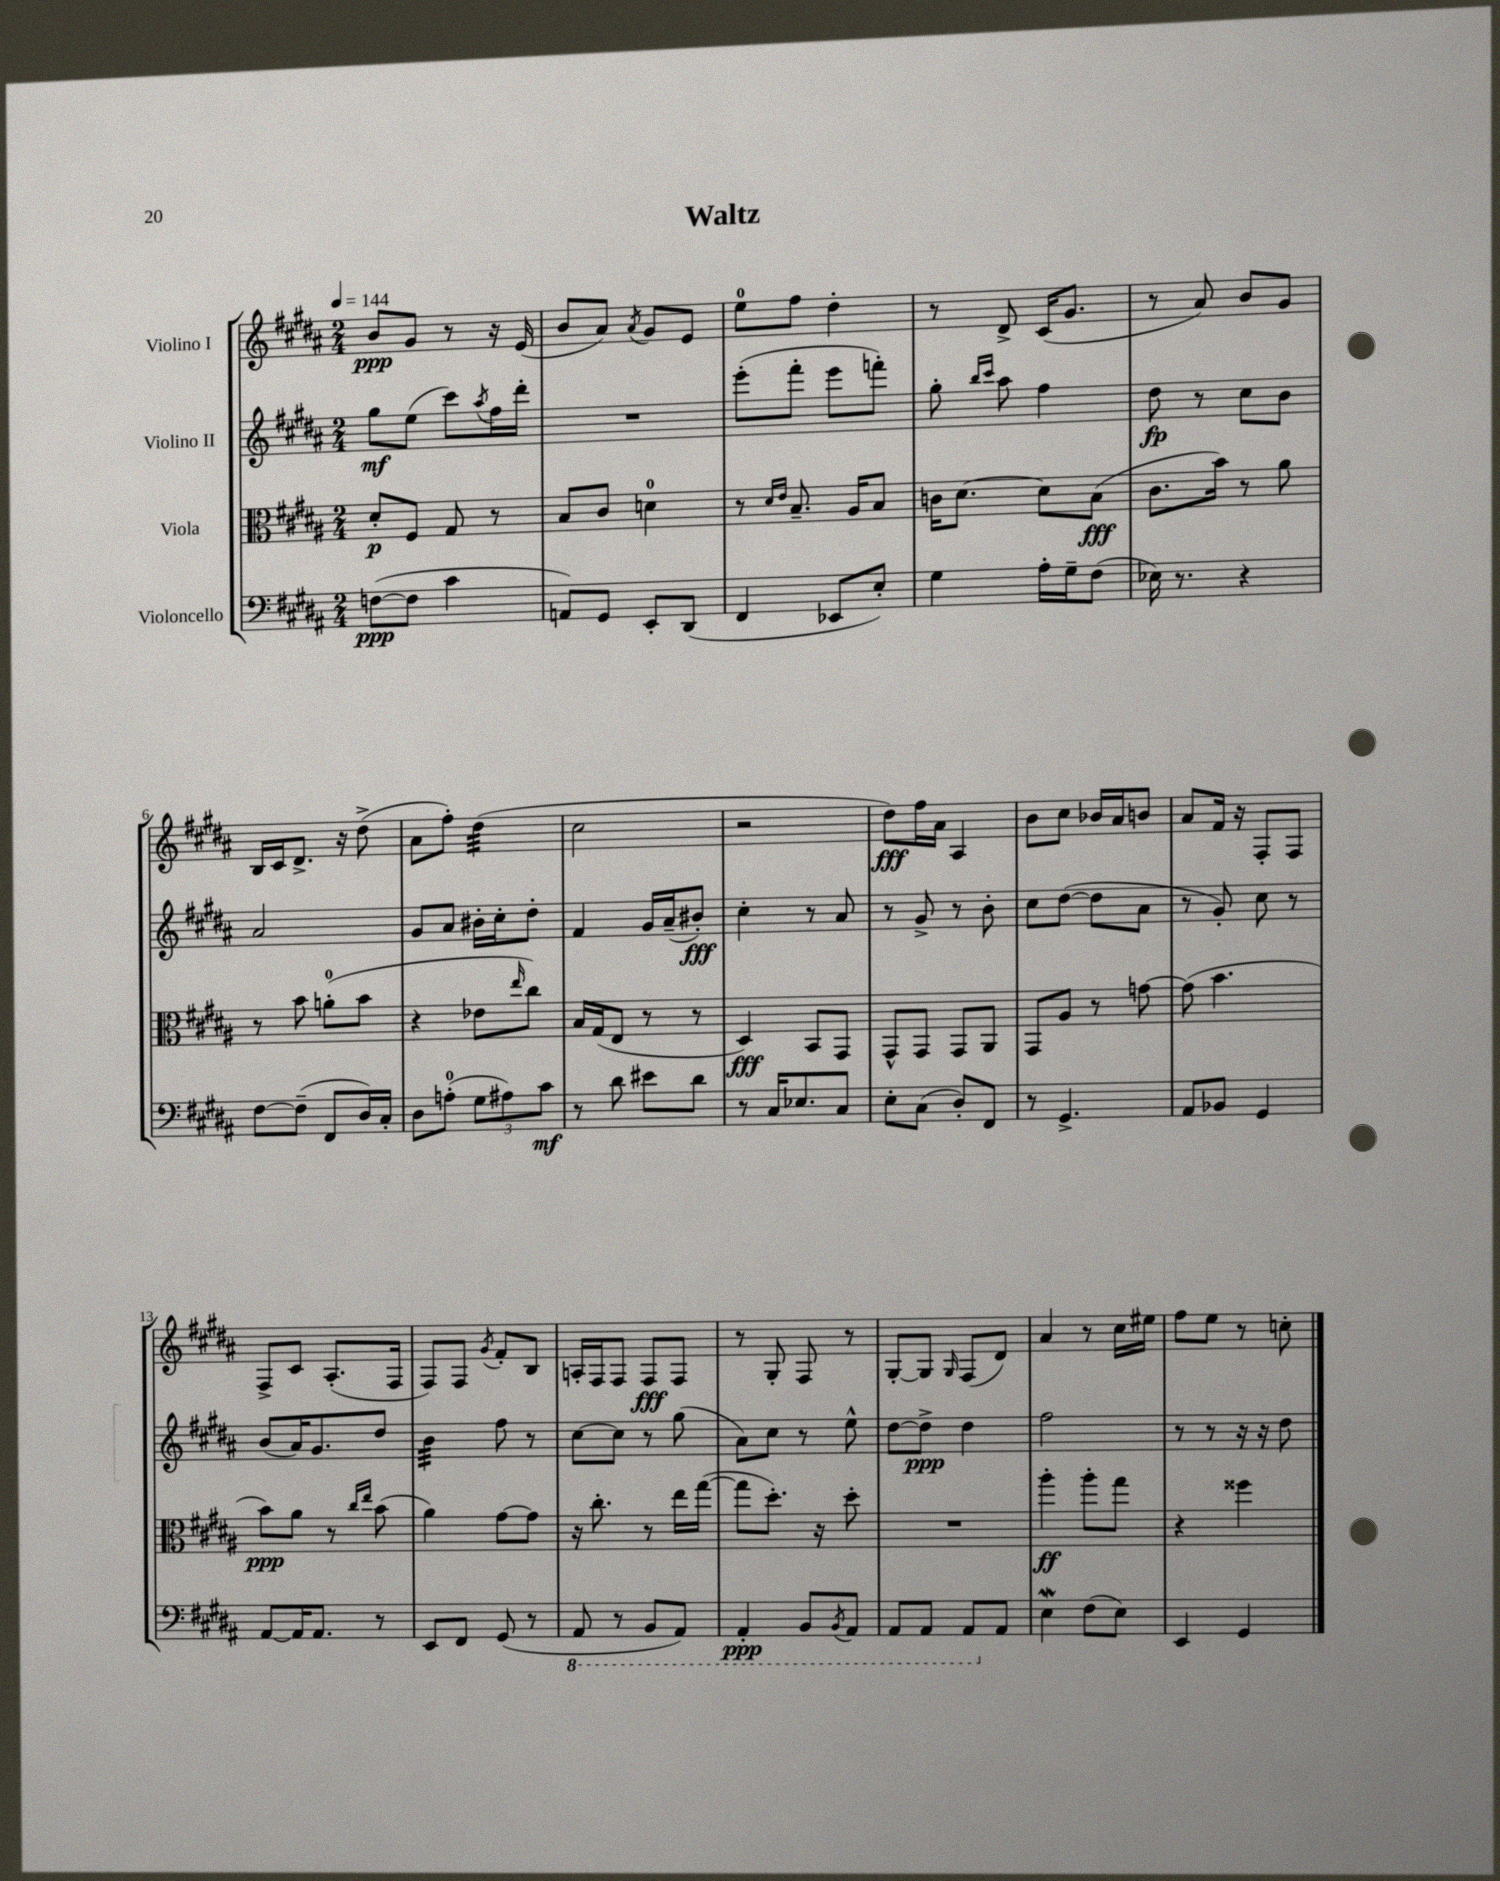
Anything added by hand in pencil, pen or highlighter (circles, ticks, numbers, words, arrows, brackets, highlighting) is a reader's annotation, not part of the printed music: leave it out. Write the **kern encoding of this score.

**kern	**kern	**kern	**kern
*staff4	*staff3	*staff2	*staff1
*clefF4	*clefC3	*clefG2	*clefG2
*k[f#c#g#d#a#]	*k[f#c#g#d#a#]	*k[f#c#g#d#a#]	*k[f#c#g#d#a#]
*M2/4	*M2/4	*M2/4	*M2/4
*MM144	*MM144	*MM144	*MM144
([8F	8d#'	8gg#	8b
8F]	8F#	(8ee	8g#
4c#	8G#	8ccc#)	8r
.	.	8qaa#	.
.	8r	16ff#	16r
.	.	16ddd#'	(16e
=	=	=	=
8AA)	8B	2r	8b
8GG#	8c#	.	8a#)
.	.	.	8qa#
8EE'	4d	.	8g#
(8DD#	.	.	8e
=	=	=	=
4FF#	8r	(8eee'	8ee
.	16qqd#	.	.
.	16qqe	.	.
.	8.B~	8fff#'	8ff#
8EE-	.	8eee	4dd#'
.	16A#	.	.
8E')	8B	8fff')	.
=	=	=	=
4G#	16c	8gg#'	8r
.	[8.d#	.	.
.	.	16qqbb	.
.	.	16qqccc#	.
.	.	8aa#	8d#^
16A#'	8d#]	4ff#	(16c#
16G#~	.	.	8.g#
(8F#	(8B	.	.
=	=	=	=
16E-)	8.c#	8dd#	8r
8.r	.	.	.
.	.	8r	8a#)
.	16b)	.	.
4r	8r	8cc#	8b
.	8a#	8b	8g#
=	=	=	=
[8F#	8r	2a#	16B
.	.	.	16c#
(8F#~]	8b	.	8.d#^
8FF#	(8a'	.	.
.	.	.	16r
16D#)	8b	.	(8dd#^
16C#'	.	.	.
=	=	=	=
8D#	4r	8g#	8a#
(8A'	.	8a#	8ff#')
12G#	8e-	16b#'	(4dd#
.	.	16cc#'	.
12A#)	.	.	.
.	16qqee	.	.
.	8cc#)	8dd#'	.
12c#	.	.	.
=	=	=	=
8r	16B	4f#	2cc#
.	(16G#	.	.
8d#	8E	.	.
8e#	8r	16g#	.
.	.	(16a#~	.
8d#	8r	8b#')	.
=	=	=	=
8r	4D#)	4cc#'	2r
16C#	.	.	.
8.E-	.	.	.
.	8BB	8r	.
8C#	8GG#	8a#	.
=	=	=	=
8E'	8GG#^^	8r	8dd#)
(8C#	8GG#	8g#^	16ff#
.	.	.	16a#
8D#')	8GG#	8r	4A#
8FF#	8AA#	8b'	.
=	=	=	=
8r	8GG#	8cc#	8b
4.GG#^	8A#	([8dd#	8cc#
.	8r	8dd#]	16b-
.	.	.	16a#
.	[8g	8a#	8b
=	=	=	=
8AA#	(8g]	8r	8a#
8BB-	4.b	8g#')	16f#
.	.	.	16r
4GG#	.	8cc#	8F#'
.	.	8r	8F#
=	=	=	=
[8AA#	8b)	(8b	8F#^
16AA#]	8a#	16a#)	8c#
8.AA#	.	8.g#	.
.	8r	.	(8.A#'
.	16qqcc#	.	.
.	16qqee	.	.
8r	(8b	8dd#	.
.	.	.	16F#
=	=	=	=
8EE	4a#)	4b	8F#)
8FF#	.	.	8F#
.	.	.	8qg#
(8GG#	[8g#	8ff#	8f#'
8r	8g#]	8r	8B
=	=	=	=
8AAA#	16r	[8cc#	16A'
.	8.cc#'	.	16F#
8r	.	8cc#]	8F#
8BBB	8r	8r	8F#
8AAA#)	16ee	(8gg#	8F#
.	([16gg#	.	.
=	=	=	=
4AAA#'	8gg#]	8a#)	8r
.	8.dd#')	8cc#	8G#'
8BBB	.	8r	8F#
.	16r	.	.
8qBBB	.	.	.
8AAA#	8dd#'	8ee^^	8r
=	=	=	=
8AAA#	2r	[8dd#	[8G#'
8AAA#	.	8dd#^]	8G#]
.	.	.	16qqG#
8AAA#	.	4dd#	(8F#
8AA#	.	.	8d#)
=	=	=	=
4E	4aa#'	2ff#	4a#
(8F#	8aa#'	.	8r
8E)	8gg#	.	16cc#
.	.	.	16ee#
=	=	=	=
4EE	4r	8r	8ff#
.	.	8r	8ee
4GG#	4ff##	16r	8r
.	.	16r	.
.	.	8dd#	8cc'
==	==	==	==
*-	*-	*-	*-
